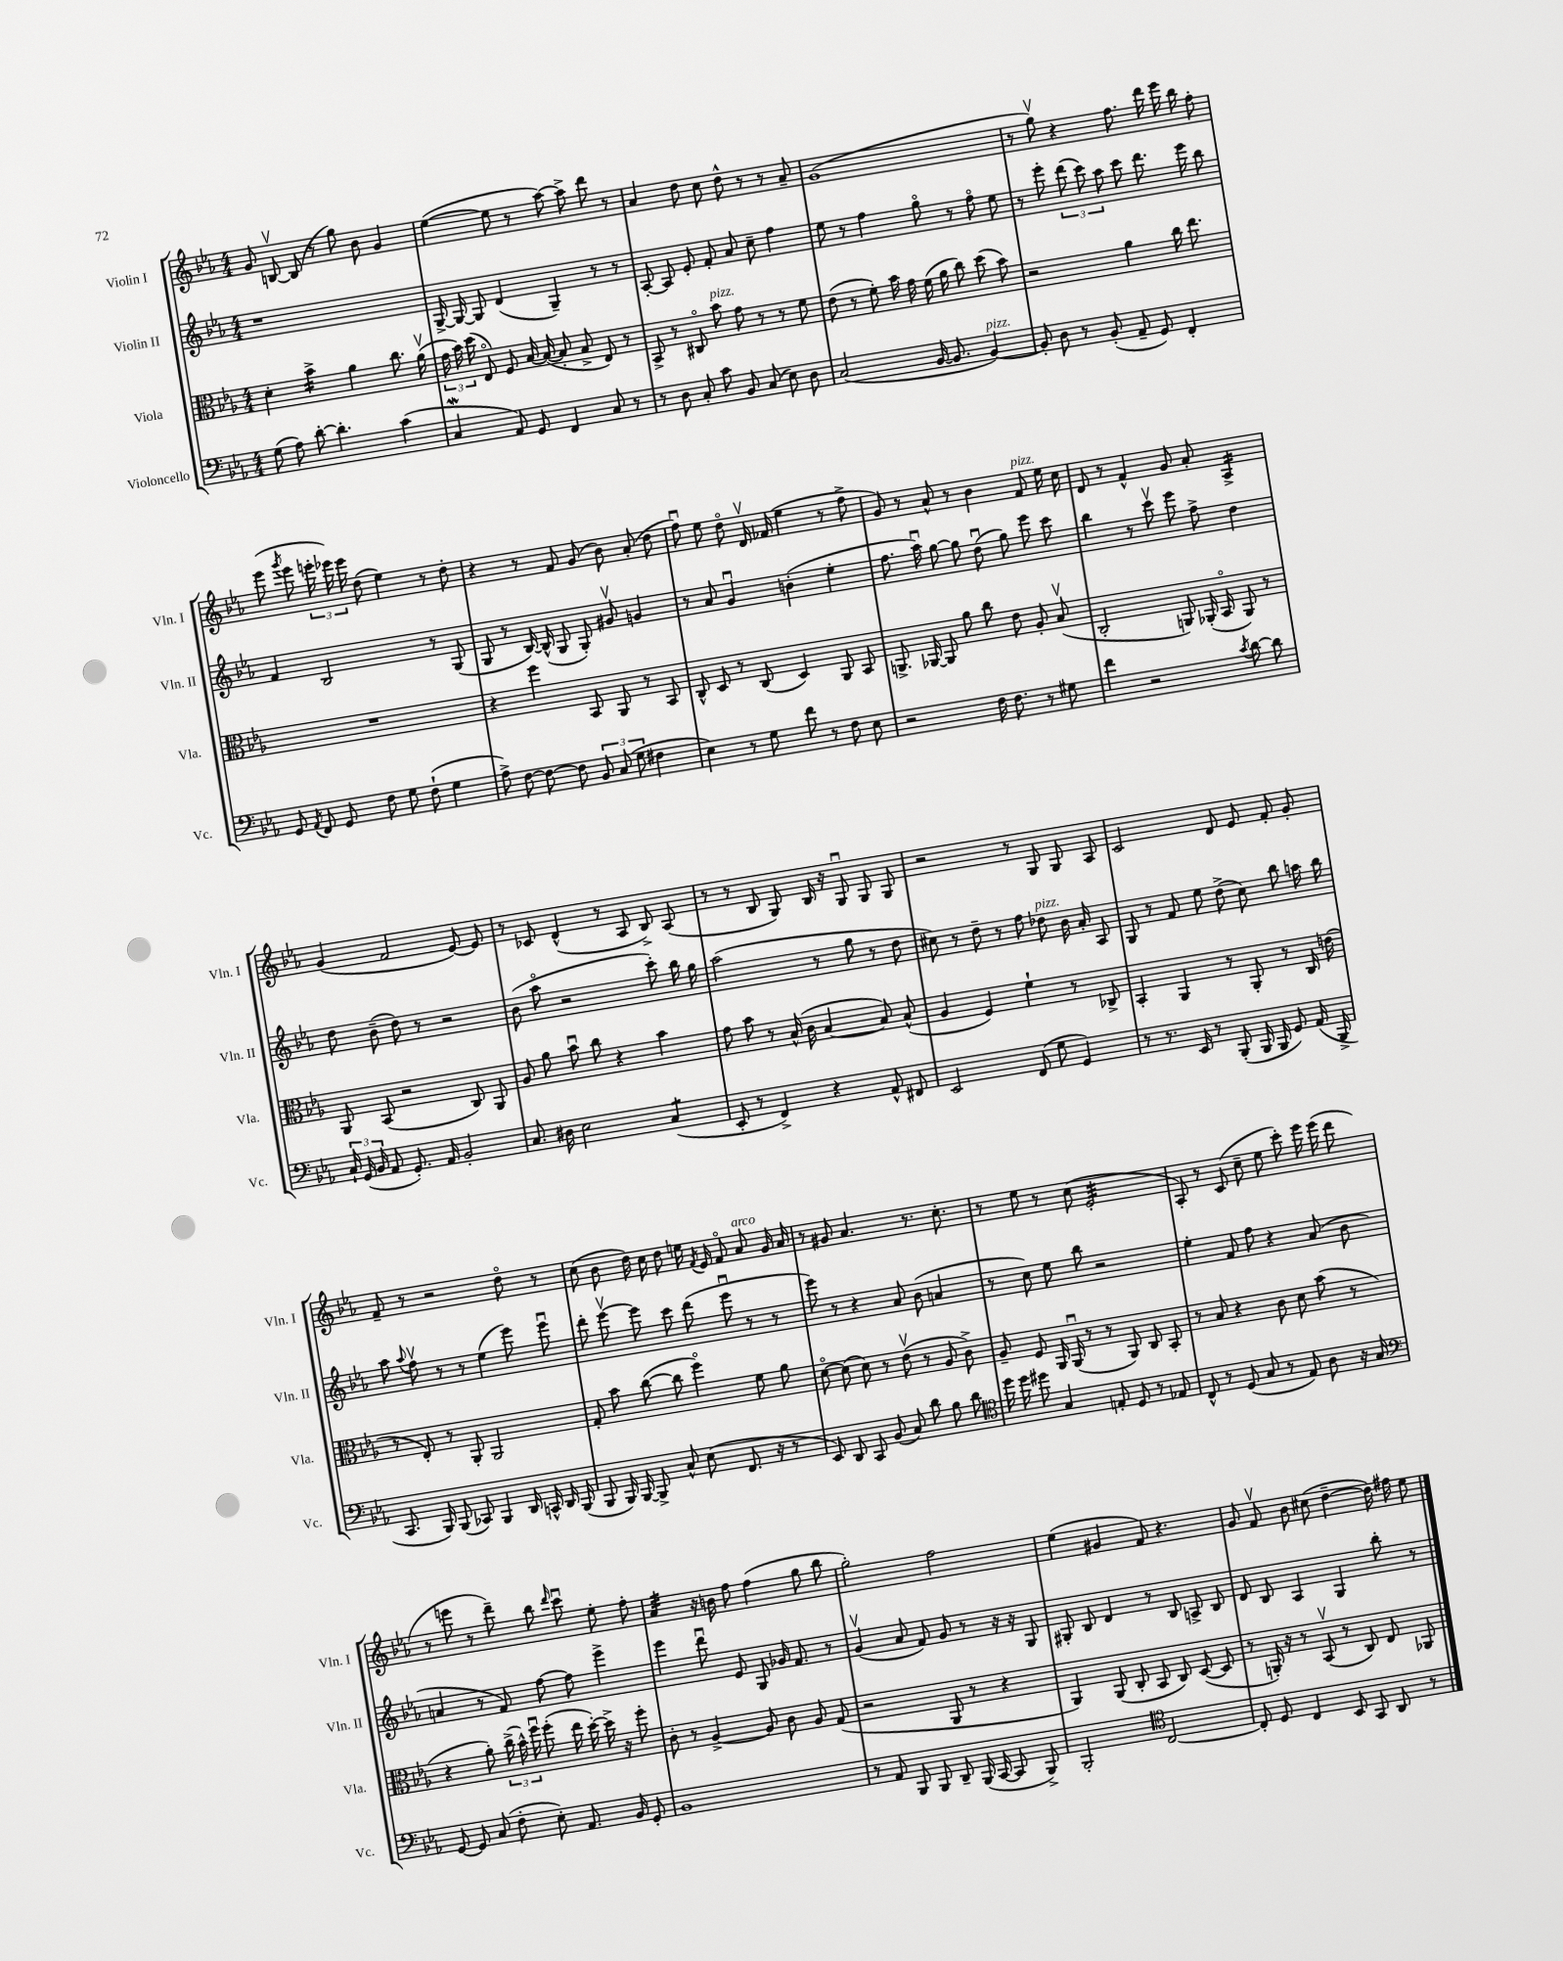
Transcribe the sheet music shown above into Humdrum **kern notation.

**kern	**kern	**kern	**kern
*staff4	*staff3	*staff2	*staff1
*clefF4	*clefC3	*clefG2	*clefG2
*k[b-e-a-]	*k[b-e-a-]	*k[b-e-a-]	*k[b-e-a-]
*M4/4	*M4/4	*M4/4	*M4/4
(8G	4d'	1r	8g
8A-)	.	.	[8Bv
[8d'	4b-^	.	(8B]
4.d']	.	.	8r
.	4a-	.	8gg)
.	.	.	8b-
(4c	8.cc	.	4g
.	(16a-v	.	.
=	=	=	=
4C	24g	[16G^	([4ee-
.	24b-)	.	.
.	.	16G_	.
.	(24dd	.	.
.	8E-o)	8G]	.
8AA-)	8F	(4d	8ee-]
8GG	[16B-	.	8r
.	(16B-_	.	.
4FF	8B-']	4G~)	[8aa-)
.	8B-^	.	8aa-^]
8C	8E-)	8r	8ddd
8r	8r	8r	8r
=	=	=	=
8r	8BB-^	[8A-'	4a-
8D	8r	8A-]	.
8C'	8C#o	8e-'	8dd
8c	8b-	8f'	8cc
8BB-	8g	8a-	8dd^^
(8C	8r	8cc~	8r
8E-)	8r	4ff	8r
8D	8f	.	8a-~
=	=	=	=
(2C	(8e-	8ee-	(1g
.	8r	8r	.
.	8f')	4ff	.
.	16b-	.	.
.	16g	.	.
[16BB-	(16f	8ggo	.
8.BB-]	16a-	.	.
.	8cc)	8r	.
[4BB-)	(8dd	8ffo	.
.	8b-)	8ee-	.
=	=	=	=
8BB-']	2r	8r	8r
8D	.	8eee-'	8ggv)
8r	.	(12ddd	4r
.	.	12ccc)	.
(8BB-'	.	.	.
.	.	12aa-	.
8AA-~	4a-	8ccc	8.ff
8GG)	.	8.ddd	.
.	.	.	16ddd
4FF'	16cc	.	16eee-
.	8.ee-	16eee-	16bb-
.	.	8bb-	8ff'
=	=	=	=
8GG	1r	4f	(8eee-
8qAA-	.	.	8qggg
8FF	.	.	8eee-
8GG	.	2B-	24eee'
.	.	.	24eee-)
.	.	.	24eee-
8F	.	.	(8dd
8G	.	.	4ee-)
(8F`	.	.	.
4G	.	8r	8r
.	.	(8G	8dd'
=	=	=	=
8A-^)	4r	8G	4r
[8F	.	8r	.
8F_	4ff	[16B-)	8r
.	.	(16B-^^]	.
8F]	.	8G	8f
12BB-	8BB-	8G')	(8g
(12C	.	.	.
.	8AA-	8g#v	8b-)
12G	.	.	.
4F#	8r	4g	(8a-'
.	8BB-	.	8dd
=	=	=	=
4E-)	8C^^	8r	8ffu)
.	8D	8a-	8ee-
8r	8r	4gu	8ddo
8G	(8C	.	16dv
.	.	.	(16f-
8f	4D)	(4b'	4ee-
8r	.	.	.
8F	8AA-	4ee-'	8r
8E-	8BB-	.	8ff^
=	=	=	=
2r	8.AA^	8.ff	8g)
.	.	.	8r
.	[16AA-	16aa-u)	.
.	8AA-]	[8gg	8a-^^
.	8a-	8gg]	8r
16F	8cc	(8ddu	4b-
8.F	.	.	.
.	8e-	8gg)	.
8r	8A-'	8eee-	8f
8G#	(8B-v	8ccc	16ee-
.	.	.	16cc
=	=	=	=
4f	2C'	4bb-	8d
.	.	.	8r
2r	.	8r	4f^^
.	.	8cccv	.
.	8AA)	8eee-	8g
.	(16AA-'	8ff^	8a-'
.	16BB-o	.	.
8qc	.	.	.
[8d	8AA-)	4dd	4A-^
8d]	8r	.	.
=	=	=	=
24C`	8AA-	8dd	(4g
(24GG	.	.	.
24BB-	.	.	.
8AA-	(8BB-	(8b-~	.
8.GG')	2r	8dd)	2f
.	.	8r	.
16AA-	.	.	.
2BB-'	.	2r	.
.	8C)	.	[8e-)
.	8AA-	.	8e-]
=	=	=	=
8.C	8A-	(8b-	8r
.	8a-	8aa-o	8c-
16D#	.	.	.
2E-	8b-u	2r	(4d^^
.	8cc	.	.
.	4r	.	8r
.	.	.	8A-
(4C	4b-	8ccc')	8B-^)
.	.	16bb-	(8A-
.	.	16gg	.
=	=	=	=
8EE-'	8g	(2aa-	8r
8r	8b-	.	8r
4FF^)	8r	.	8B-
.	(16B-^^	.	8G)
.	16c	.	.
4r	[4B-	8r	16B-
.	.	.	16r
.	.	8gg	8Gu
8AA-^^	8B-])	8r	8G
8FF#	(8B-^^	8dd	8G
=	=	=	=
2EE-	4A-	8cc#)	2r
.	.	8r	.
.	4F)	8dd~	.
.	.	8r	.
(8FF	4f`	8ff	8r
8G	.	8dd-	8G
4GG)	8r	16b-	8G
.	.	16a-'	.
.	8C-^	8A-	8A-
=	=	=	=
8r	4BB-'	8G	2c
8.r	.	8r	.
.	4AA-	8f	.
16EE-	.	.	.
8r	.	8ee-	.
(8BBB-'	8r	(8dd^	8d
16BBB-	8AA-'	8cc)	8e-
16BBB-	.	.	.
8GG)	8r	8bb-	8f'
(16AA-	16C	16aa	8g'
16BBB-^	(16e	16bb-	.
=	=	=	=
8.CC	8r	8aa-	8f~
.	.	8qqaa-	.
.	8E-')	8ffv	8r
16BBB-)	.	.	.
(8BBB-	8r	8r	2r
8CC-)	8AA-'	8r	.
4BBB-	2AA-	(4ee-	.
16DD	.	8eee-)	8ddo
16CC^^	.	.	.
16DD	.	8eee-u	8r
(16BBB-	.	.	.
=	=	=	=
8BBB-	8G'	8ddd'	(8cc
16BBB-)	8b-	[8eee-v	8b-
[16BBB-	.	.	.
8BBB-^]	([8cc	8eee-]	16dd)
.	.	.	16cc
8C^^	8cc]	8ccc	8dd
(8E-	4ffo)	(8ddd	16ee
.	.	.	8qf
.	.	.	16e-
8.FF	.	8eee-u	8fo
.	8f	8r	8a-
16r	.	.	.
8r	8a-	8r	16g
.	.	.	16a-
=	=	=	=
8EE-)	[8do	8eee-)	8r
8DD	(8d]	8r	8g#
8CC	8d)	4r	4.a-
(8BB-	8r	.	.
8C)	(8e-v	8a-	.
8d	8r	(8b-	8.r
8B-	8A-	4a	.
.	.	.	8.cc'
8d	8c^)	.	.
=	=	=	=
*clefC4	*	*	*
16dd	8A-~	8r	8r
16dd	.	.	.
8dd#	8F	8cc)	8ee-
4G	16AA-	8ee-	8r
.	(16AA-u	.	.
.	8r	8bb-	(8cc
8E'	8r	2r	2e-'
8D	8AA-)	.	.
8r	8C	.	.
8E-	8BB-'	.	.
=	=	=	=
8C^^	8r	4ee-'	8A-')
8r	8B-	.	8r
(8D	4r	8f	(8c
8G	.	8ff	8cc~
8r	8c	4r	8ee-
8E-)	8d	.	8ccc')
8A-	(8b-	(8a-	16eee-
.	.	.	(16eee-
16r	8r	8b-	8ddd
16G	.	.	.
=	=	=	=
*clefF4	*	*	*
[8GG	4r	4a	8r
8GG]	.	.	8eee
(8C	8a-')	8r	8r
8F'	(24cc^	8f)	8ddd~)
.	24b-^^)	.	.
.	24ffu	.	.
8E-')	(8ff'	[8ff	8bb-
.	.	.	16qqddd
8.AA-	16ee-	8ff]	8cccu
.	[16dd')	.	.
.	16dd^]	4eee-^	8ee-'
16BB-	16r	.	.
8GG'	8ff'	.	8ff'
=	=	=	=
1BB-	8c'	4eee-	4a-
.	8r	.	.
.	[4A-^	8dddu	16r
.	.	.	16b
.	.	8e-	8ff
.	8A-]	8G	(4ff
.	8c	16g-	.
.	.	8.f	.
.	8A-	.	8gg
.	(8G	8r	8bb-
=	=	=	=
8r	2r	(4gv	2gg')
8AA-	.	.	.
8BBB-	.	8a-	.
8BBB-	.	8f)	.
8DD~	8AA-	8g	2ff
(16BBB-	8r	8r	.
[16CC	.	.	.
8CC]	4r	16r	.
.	.	16r	.
8BBB-^)	.	8G	.
=	=	=	=
2BBB-'	4AA-)	8G#'	(4ee-
.	.	8B-	.
.	(8AA-	4d	4g#
.	8C'	.	.
*clefC4	*	*	*
[2C	8BB-	8r	8f)
.	8C)	8B-	4.r
.	([8D	8A^	.
.	8D]	8B-	.
=	=	=	=
8C']	8r	8d	8g
8D	16AA')	8B-	8fv
.	16r	.	.
4C	8r	4A-	8b-
.	(8BB-v	.	(8cc#
8BB-	8r	4G	[4dd~
8GG	8C)	.	.
8AA-	8E-	8bb-'	16dd])
.	.	.	16ff#
8r	8AA-	8r	8ee-
==	==	==	==
*-	*-	*-	*-
